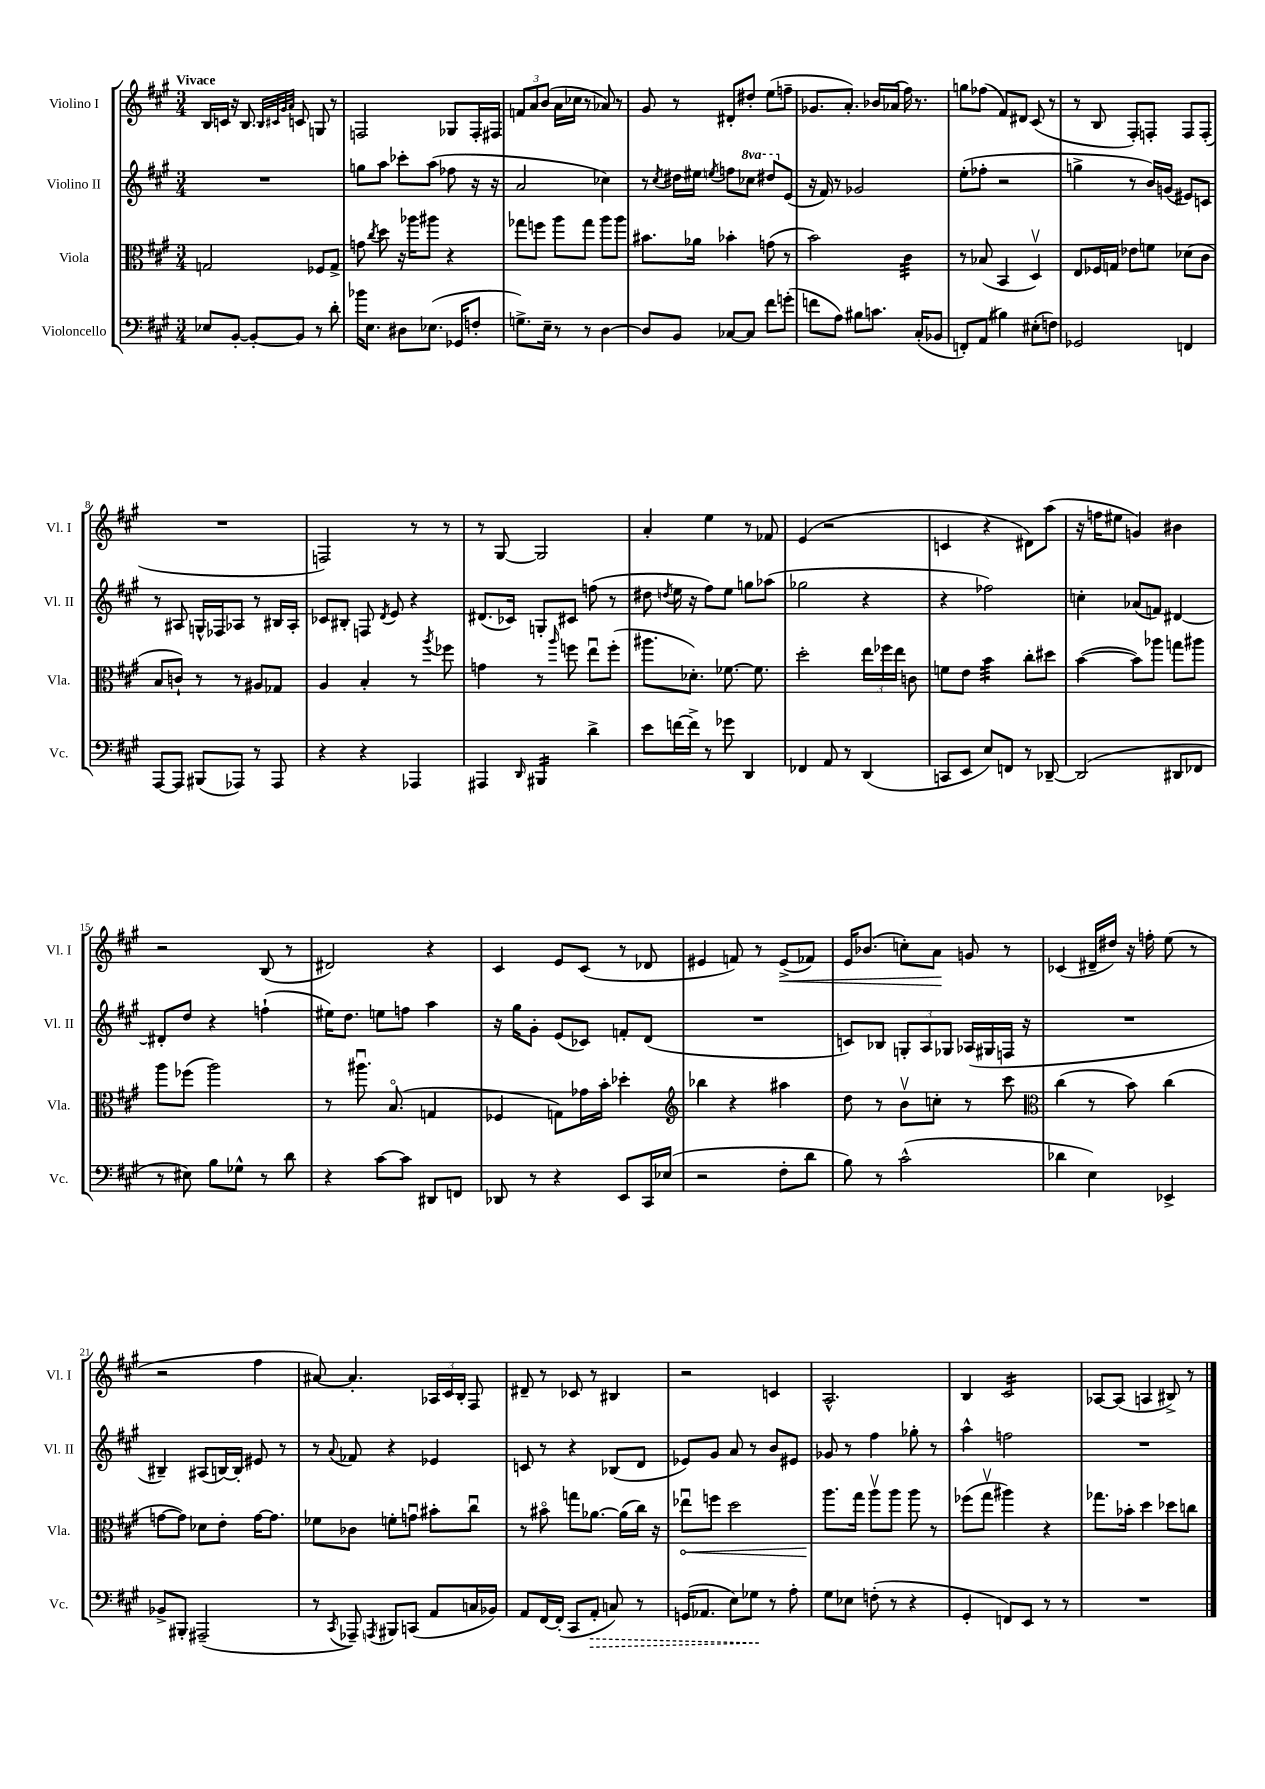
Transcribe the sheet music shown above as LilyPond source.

<<
\new StaffGroup <<
\new Staff = "s0" \with { instrumentName = "Violino I" shortInstrumentName = "Vl. I" } {
    \clef treble \key a \major \numericTimeSignature \time 3/4 \tempo "Vivace"
    \autoBeamOff b16[ c'16] r16 b8. \grace { b32[ cis'32 gis'32 a'32] } c'8 g8 r8 |
    f2 ges8[ f16-. fis16] |
    \tuplet 3/2 { f'8[ a'8 b'8]( } a'16[ ces''16] r8 aes'8) r8 |
    gis'8 r8 dis'8[-. dis''8]-. e''8[( f''8]-- |
    ges'8.[ a'8.]-.) bes'16[ aes'16]( fis''16) r8. |
    g''8[ fes''8]( fis'8[) dis'8] cis'8( r8 |
    r8 b8 fis8[-.) f8]-. f8[ f8]-.( |
    R2. |
    f2) r8 r8 |
    r8 gis8~ gis2 |
    a'4-. e''4 r8 fes'8 |
    e'4( r2 |
    c'4 r4 dis'8[) a''8]( |
    r16 f''16[ eis''8] g'4) bis'4 |
    r2 b8( r8 |
    dis'2) r4 |
    cis'4 e'8[ cis'8]( r8 des'8 |
    eis'4 f'8) r8 eis'8[->\<( fes'8]) |
    e'16[ bes'8.]( c''8[-.) a'8]\! g'8 r8 |
    ces'4( dis'16[-- dis''16]) r16 f''16-. e''8( r8 |
    r2 fis''4 |
    ais'8~) ais'4.-. \tuplet 3/2 { aes16[ cis'16 b16]-. } fis8 |
    dis'8-- r8 ces'8 r8 bis4 |
    r2 c'4 |
    a2.-^ |
    b4 cis'2:16 |
    aes8[~ aes8]( a4 bis8->) r8 \bar "|." |
}
\new Staff = "s1" \with { instrumentName = "Violino II" shortInstrumentName = "Vl. II" } {
    \clef treble \key a \major \numericTimeSignature \time 3/4 \set Staff.ottavationMarkups = #ottavation-simple-ordinals
    \autoBeamOff R2. |
    g''8[ a''8] ces'''8[-. a''8]( fes''8 r16 r16 |
    a'2 ces''4) |
    r8 \acciaccatura { cis''8 } dis''16[ eis''16] \acciaccatura { e''8 } f''8[ \ottava #1 ces'''8] dis'''8[ \ottava #0 e'8]( |
    r16 fis'16) r8 ges'2 |
    e''8[-.( fes''8]-. r2 |
    g''4-> r8 b'16[) g'16]( eis'8[) c'8] |
    r8 ais8 g16[-^ fes16 aes8] r8 bis16[ aes16]-. |
    ces'8[ bis8]-. f8 \acciaccatura { d'8 } e'8 r4 |
    dis'8.[( ces'16]) g8[-. cis'8] f''8( r8 |
    dis''8 \acciaccatura { d''8 } e''16 r16 fis''8[) e''8] g''8[ aes''8]( |
    ges''2 r4 |
    r4 fes''2) |
    c''4-. aes'8[( f'8]) dis'4~ |
    dis'8[-. d''8] r4 f''4-!( |
    eis''16[) d''8.] e''8[ f''8] a''4 |
    r16 gis''16[ gis'8]-. e'8[( ces'8]) f'8[-. d'8]( |
    R2. |
    c'8[) bes8] \tuplet 3/2 { g8[-. a8 ges8] } aes16[( gis16 f16] r16 |
    R2. |
    bis4--) ais8[( b16~) b16]-. eis'8 r8 |
    r8 \appoggiatura { a'8 } fes'8 r4 ees'4 |
    c'8 r8 r4 bes8[( d'8] |
    ees'8[) gis'8] a'8 r8 b'8[ eis'8] |
    ges'8 r8 fis''4 ges''8-. r8 |
    a''4-^ f''2 |
    R2. \bar "|." |
}
\new Staff = "s2" \with { instrumentName = "Viola" shortInstrumentName = "Vla." } {
    \clef alto \key a \major \numericTimeSignature \time 3/4
    \autoBeamOff g2 fes8[ g8]-> |
    g'8 \acciaccatura { cis''8 } d''8 r16 aes''16[ ais''8] r4 |
    ges''8[ f''8] a''8[ ges''8] a''8[ a''8] |
    bis'8.[ aes'16] bes'4-. g'8( r8 |
    b'2) cis'4:32 |
    r8 bes8( b,4 d4\upbow) |
    e8[ fes16 g16] ees'8[ f'8] des'8[( cis'8] |
    b8[ c'8]-!) r8 r8 ais8[ ges8] |
    a4 b4-. r8 \acciaccatura { a''8 } fes''8 |
    g'4 r8 \grace { a''16 } f''8 e''8[\downbow f''8]-.( |
    ais''8.[ des'8.]-.) fes'8.~ fes'8. |
    d''2-. \tuplet 3/2 { e''16[ fes''16 e''16] } c'8 |
    f'8[ e'8] b'4:32 cis''8[-. dis''8] |
    b'4~( b'8[) aes''8] g''8[ ais''8] |
    a''8[ fes''8]( a''2) |
    r8 ais''8.\downbow b8.\flageolet( g4 |
    fes4 g8[) ges'16 b'16]-. des''4-. |
    \clef treble bes''4 r4 ais''4 |
    d''8 r8 b'8[\upbow c''8]-. r8 cis'''8 |
    \clef alto cis''4( r8 b'8) cis''4( |
    g'8[~ g'8]) des'8[ e'8]-. g'16[~ g'8.] |
    fes'8[ ces'8] f'8[-. g'8]\downbow bis'8[-. cis''8]\downbow |
    r8 bis'8\flageolet g''8[ aes'8.]~ aes'16[( cis''16]) r16 |
    \once \override Hairpin.circled-tip = ##t ees''8[\downbow\< f''8] d''2 |
    a''8.[\! gis''16] a''8[\upbow a''8] a''8 r8 |
    fes''8[( gis''8]\upbow ais''4) r4 |
    ges''8.[ bes'16]-. d''4 des''8[ c''8] \bar "|." |
}
\new Staff = "s3" \with { instrumentName = "Violoncello" shortInstrumentName = "Vc." } {
    \clef bass \key a \major \numericTimeSignature \time 3/4
    \autoBeamOff ees8[ b,8]~-. b,8[~-. b,8] r8 d'8-. |
    bes'16[ e8.] dis8[ ees8.]( ges,16[ f8]-. |
    g8.[->) e16]-- r8 r8 d4~ |
    d8[ b,8] ces8[~ ces8] fis'8[ g'8]-.( |
    f'8[ a8]) bis8[ c'8.] cis16[-.( bes,8] |
    f,8[-.) a,8]( bis4) eis8[-.( f8]) |
    ges,2 f,4 |
    a,,8[~ a,,8] bis,,8[( aes,,8]) r8 aes,,8 |
    r4 r4 aes,,4 |
    ais,,4 \grace { d,16 } bis,,4:16 d'4-> |
    e'8[ f'16~ f'16]-> r8 ges'8 d,4 |
    fes,4 a,8 r8 d,4( |
    c,8[ e,8] e8[) f,8] r8 des,8~-- |
    des,2( dis,8[ fes,8] |
    r8 eis8) b8[ ges8]-^ r8 d'8 |
    r4 cis'8[~ cis'8] dis,8[ f,8] |
    des,8 r8 r4 e,8[ cis,16 ees16]( |
    r2 fis8[-. d'8] |
    b8) r8 cis'2-^( |
    des'4 e4) ees,4-> |
    bes,8[-> bis,,8]-. ais,,2--( |
    r8 \acciaccatura { cis,8 } aes,,8--) \acciaccatura { a,,8 } bis,,8[ c,8]( a,8[ c16 bes,16]) |
    a,8[ fis,16~ fis,16]-.( cis,8[ \once \override Hairpin.style = #'dashed-line a,8]-.\> c8) r8 |
    g,16[( aes,8.] e8[) ges8]\! r8 a8-. |
    gis8[ ees8] f8-.( r8 r4 |
    gis,4-. f,8[) e,8] r8 r8 |
    R2. \bar "|." |
}
>>
>>
